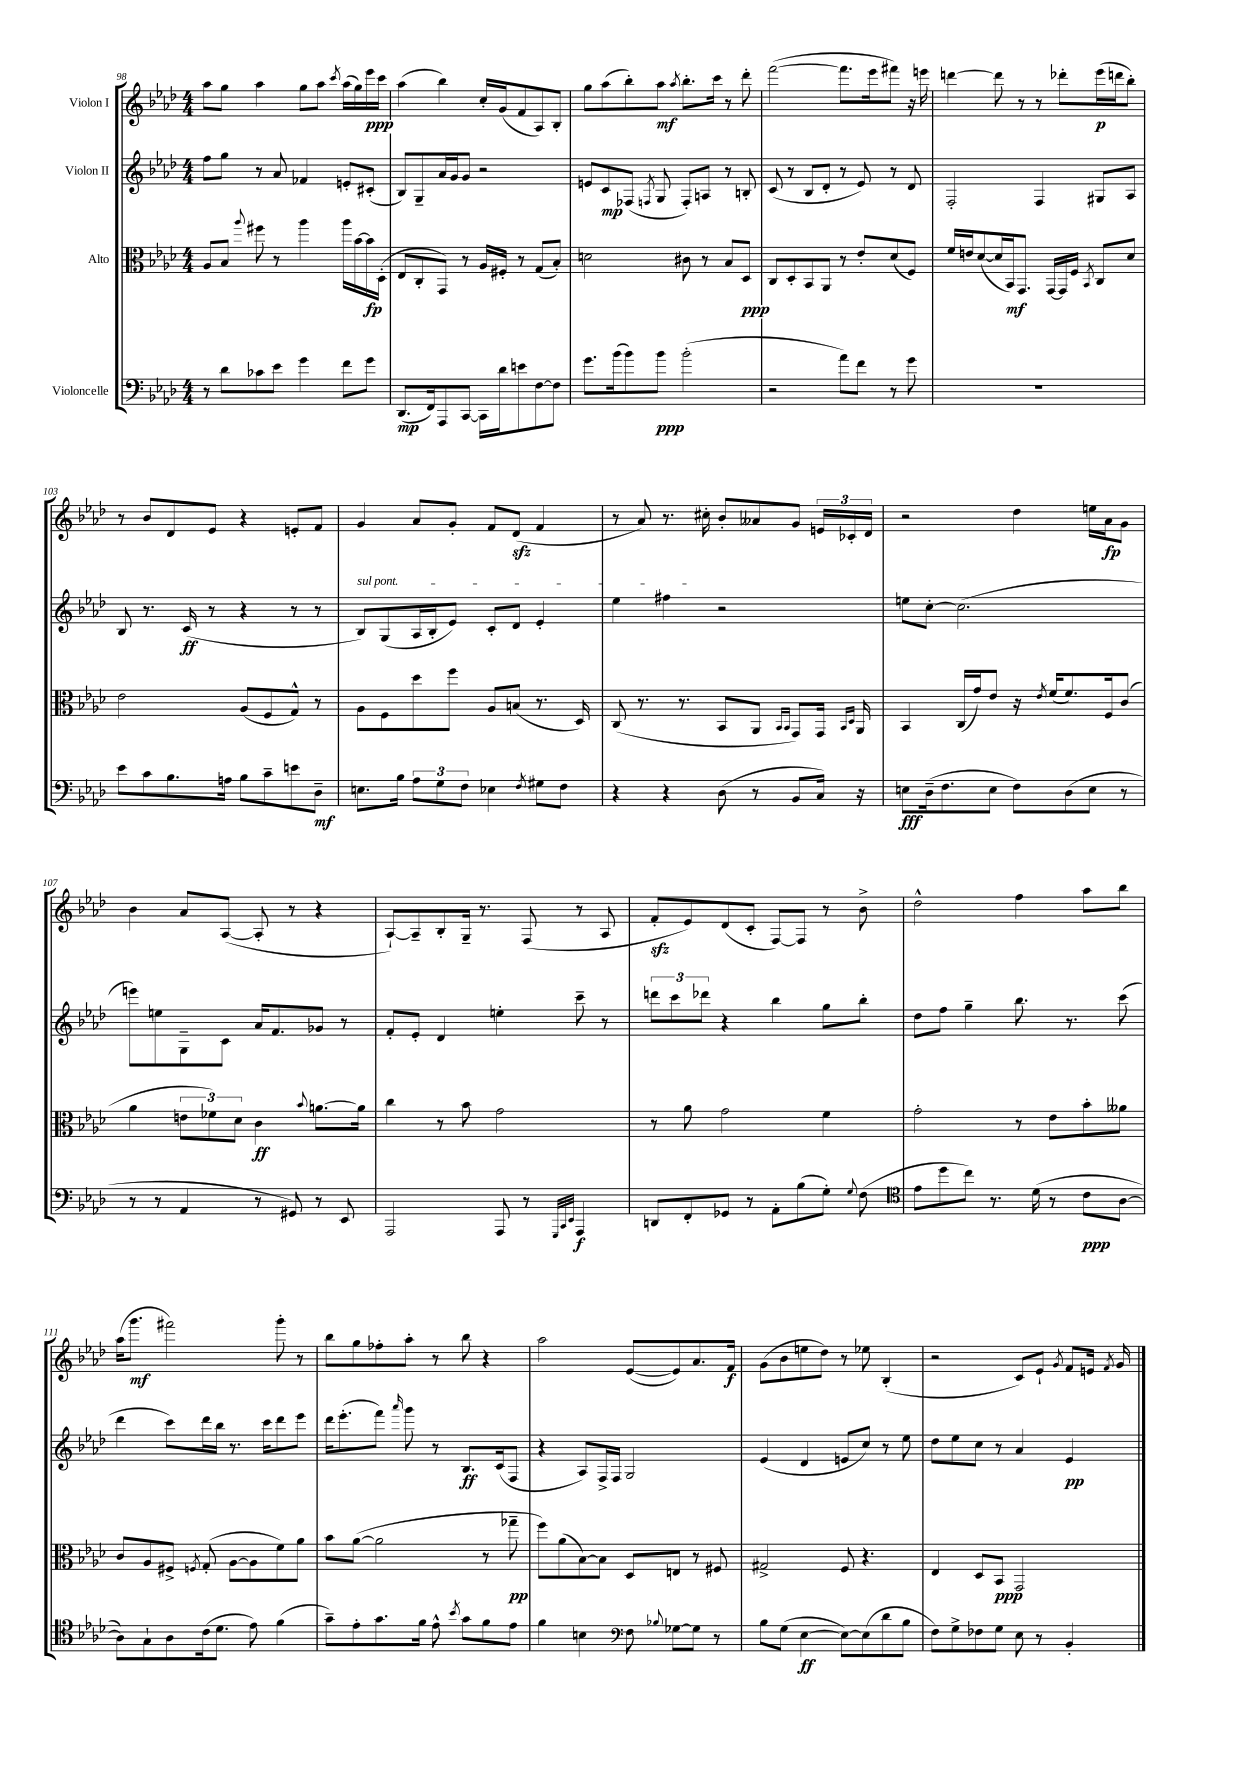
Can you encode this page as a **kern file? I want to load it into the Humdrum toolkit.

**kern	**dynam	**kern	**dynam	**kern	**dynam	**kern	**dynam
*part4	*part4	*part3	*part3	*part2	*part2	*part1	*part1
*staff4	*staff4	*staff3	*staff3	*staff2	*staff2	*staff1	*staff1
*I"Violoncelle	*	*I"Alto	*	*I"Violon II	*	*I"Violon I	*
*clefF4	*	*clefC3	*	*clefG2	*	*clefG2	*
*k[b-e-a-d-]	*	*k[b-e-a-d-]	*	*k[b-e-a-d-]	*	*k[b-e-a-d-]	*
*M4/4	*	*M4/4	*	*M4/4	*	*M4/4	*
=98	=98	=98	=98	=98	=98	=98	=98
8r	.	8A-/L	.	8ff\L	.	8aa-\L	.
8d-\L	.	8B-/J	.	8gg\J	.	8gg\J	.
.	.	8qqaa-/	.	.	.	.	.
8c-X\	.	8ff#X\	.	8r	.	4aa-\	.
8e-\J	.	8r	.	8a-/	.	.	.
4g\	.	4aa-\	.	4f-X/	.	8gg\L	.
.	.	.	.	.	.	8aa-\J	.
.	.	.	.	.	.	8qccc/	.
8f\L	.	16aa-\LL	.	8en'/L	.	(16aa-\LL	.
.	.	[16b-\	.	.	.	16gg\)	.
8g\J	.	16b-\]	fp	(8c#X'/J	.	16eee-\	ppp
.	.	(16D-'\JJ	.	.	.	16ccc\JJ	.
=99	=99	=99	=99	=99	=99	=99	=99
(8.DD-/L	mp	8E-/L	.	8B-/L)	.	(4aa-\	.
.	.	8C'/	.	8G~/	.	.	.
16FF/k)	.	.	.	.	.	.	.
8AAA-/	.	8GG/J)	.	16a-/L	.	4bb-\)	.
.	.	.	.	16g/J	.	.	.
[8CC/J	.	8r	.	8g/J	.	.	.
16CC\LL]	.	16A-/LL	.	2r	.	16cc'/LL	.
16d-\J	.	16F#X'/JJ	.	.	.	(16g/J	.
8en\	.	8r	.	.	.	8f/	.
[8F\	.	(8G/L	.	.	.	8A-/)	.
8F\J]	.	8B-'/J)	.	.	.	8B-'/J	.
=100	=100	=100	=100	=100	=100	=100	=100
8.g\L	.	2dn\	.	8en/L	.	8gg\L	.
.	.	.	.	8c/	mp	(8aa-\	.
(16b-\k	.	.	.	.	.	.	.
8b-\)	.	.	.	(8F-X/J	.	8bb-'\)	.
.	.	.	.	8qFn/	.	.	.
8b-\J	ppp	.	.	8G/	.	8aa-\J	mf
.	.	.	.	.	.	8qaa-/	.
(2b-'\	.	8c#X\	.	8F'/L)	.	8.bb-'\L	.
.	.	8r	.	8An/J	.	.	.
.	.	.	.	.	.	16ccc\Jk	.
.	.	8B-/L	.	8r	.	8r	.
.	.	8D-/J	ppp	8Bn'/	.	8ddd-'\	.
=101	=101	=101	=101	=101	=101	=101	=101
2r	.	8C/L	.	(8c/	.	([2fff\	.
.	.	8D-'/	.	8r	.	.	.
.	.	8BB-/	.	8B-/L	.	.	.
.	.	8AA-/J	.	8d-'/J	.	.	.
8a-\L)	.	8r	.	8r	.	8.fff\L]	.
8f\J	.	8e-'/L	.	8e-/)	.	.	.
.	.	.	.	.	.	16eee-\k	.
8r	.	(8d-/	.	8r	.	8fff#X\J)	.
8g\	.	8F/J)	.	8d-/	.	16r	.
.	.	.	.	.	.	16eeen\	.
=102	=102	=102	=102	=102	=102	=102	=102
1r	.	16f/LL	.	2F'/	.	[4dddn\	.
.	.	16en/J	.	.	.	.	.
.	.	([8d-/	.	.	.	.	.
.	.	16d-/L]	.	.	.	8ddd\]	.
.	.	16BB-/J)	mf	.	.	.	.
.	.	8.GG/J	.	.	.	8r	.
.	.	.	.	4F/	.	8r	.
.	.	[16GG/LL	.	.	.	.	.
.	.	16GG/]	.	.	.	8ddd-X'\L	.
.	.	16F/JJ	.	.	.	.	.
.	.	8qBB-/	.	.	.	.	.
.	.	8C/L	.	8G#X/L	.	(16eee-\L	p
.	.	.	.	.	.	16dddn\J	.
.	.	8d-/J	.	8A-/J	.	8bb-'\J)	.
!!LO:LB:g=z
=103	=103	=103	=103	=103	=103	=103	=103
8e-\L	.	2e-\	.	8B-/	.	8r	.
8c\	.	.	.	8.r	.	8b-/L	.
8.B-\	.	.	.	.	.	8d-/	.
.	.	.	.	(16c/	ff	.	.
.	.	.	.	8r	.	8e-/J	.
16An\Jk	.	.	.	.	.	.	.
8B-\L	.	(8A-/L	.	4r	.	4r	.
8c~\	.	8F/	.	.	.	.	.
8en\	.	8G^^/J)	.	8r	.	8en'/L	.
8D-~\J	mf	8r	.	8r	.	8f/J	.
=104	=104	=104	=104	=104	=104	=104	=104
!	!	!	!	!LO:TX:a:i:t=sul pont.	!	!	!
8.En\L	.	8A-\L	.	8B-/L)	.	4g/	.
.	.	8F\	.	(8G/	.	.	.
16B-\Jk	.	.	.	.	.	.	.
12A-\L	.	8dd-\	.	16A-/L	.	8a-/L	.
.	.	.	.	16B-'/J	.	.	.
12G\	.	.	.	.	.	.	.
.	.	8ff\J	.	8e-/J)	.	8g'/J	.
12F\J	.	.	.	.	.	.	.
4E-X\	.	8A-/L	.	8c'/L	.	8f/L	.
.	.	(8Bn/J	.	8d-/J	.	(8d-zz/J	.
8qF/	.	.	.	.	.	.	.
8G#X\L	.	8.r	.	4e-'/	.	4f/	.
8F\J	.	.	.	.	.	.	.
.	.	16D-/)	.	.	.	.	.
=105	=105	=105	=105	=105	=105	=105	=105
4r	.	(8C/	.	4ee-\	.	8r	.
.	.	8.r	.	.	.	8a-/)	.
4r	.	.	.	4ff#X\	.	8.r	.
.	.	8.r	.	.	.	.	.
.	.	.	.	.	.	16cc#X'\	.
(8D-\	.	8BB-/L	.	2r	.	8b-'/L	.
8r	.	8AA-/J	.	.	.	8a--X/	.
.	.	16qqBB-/LL	.	.	.	.	.
.	.	16qqBB-/JJ	.	.	.	.	.
8BB-/L	.	8GG/L)	.	.	.	8g/J	.
16C/Jk)	.	16GG/Jk	.	.	.	24en/LL	.
.	.	.	.	.	.	24c-X'/	.
.	.	16qqBB-/LL	.	.	.	.	.
.	.	16qqD-/JJ	.	.	.	.	.
16r	.	16AA-/	.	.	.	.	.
.	.	.	.	.	.	24d-/JJ	.
=106	=106	=106	=106	=106	=106	=106	=106
8En\L	fff	4BB-/	.	8een\L	.	2r	.
(16D-~\k	.	.	.	[8cc'\J	.	.	.
8.F\	.	.	.	.	.	.	.
.	.	(16C/LL	.	(2.cc\]	.	.	.
.	.	16g/J)	.	.	.	.	.
8E\J	.	8e-/J	.	.	.	.	.
8F\L)	.	16r	.	.	.	4dd-\	.
.	.	8qe-/	.	.	.	.	.
.	.	(16f/KL	.	.	.	.	.
(8D-\	.	8.f/)	.	.	.	.	.
8E\J	.	.	.	.	.	16een\LL	.
.	.	16F/k	.	.	.	16a-\J	fp
8r	.	(8c/J	.	.	.	8g\J	.
!!LO:LB:g=z
=107	=107	=107	=107	=107	=107	=107	=107
8r	.	4a-\	.	8eeen\L)	.	4b-\	.
8r	.	.	.	8een\	.	.	.
4AA-/	.	12en\L	.	8G~\	.	8a-/L	.
.	.	12f-X\)	.	.	.	.	.
.	.	.	.	8c\J	.	([8A-/J	.
.	.	12d-\J	.	.	.	.	.
8r	.	4c\	ff	16a-/KL	.	8A-'/]	.
.	.	.	.	8.f/	.	.	.
8GG#X/)	.	.	.	.	.	8r	.
.	.	8qqb-/	.	.	.	.	.
8r	.	[8.an\L	.	8g-X/J	.	4r	.
8EE-/	.	.	.	8r	.	.	.
.	.	16a\Jk]	.	.	.	.	.
=108	=108	=108	=108	=108	=108	=108	=108
2AAA-/	.	4cc\	.	8f'/L	.	[8A-`/L)	.
.	.	.	.	8e-'/J	.	8A-~/]	.
.	.	8r	.	4d-/	.	8B-'/	.
.	.	8b-\	.	.	.	16G~/Jk	.
.	.	.	.	.	.	8.r	.
8AAA-/	.	2g\	.	4een'\	.	.	.
8r	.	.	.	.	.	(8F/	.
32qqGGG/LLL	.	.	.	.	.	.	.
32qqCC/	.	.	.	.	.	.	.
32qqEE-/JJJ	.	.	.	.	.	.	.
4AAA-/	f	.	.	8ccc~\	.	8r	.
.	.	.	.	8r	.	8A-/	.
=109	=109	=109	=109	=109	=109	=109	=109
8DDn/L	.	8r	.	12dddn\L	.	8fzz'/L	.
.	.	.	.	12ccc\	.	.	.
8FF'/	.	8a-\	.	.	.	8e-/)	.
.	.	.	.	12ddd-X\J	.	.	.
8GG-X/J	.	2g\	.	4r	.	(8d-/	.
8r	.	.	.	.	.	8c'/J	.
8AA-'\L	.	.	.	4bb-\	.	[8F/L)	.
(8B-\	.	.	.	.	.	8F/J]	.
8G'\J)	.	4f\	.	8gg\L	.	8r	.
8qqG/	.	.	.	.	.	.	.
(8F\	.	.	.	8bb-'\J	.	8b-^\	.
=110	=110	=110	=110	=110	=110	=110	=110
*clefC4	*	*	*	*	*	*	*
8e-\L	.	2g'\	.	8dd-\L	.	2dd-^^\	.
8dd-\	.	.	.	8ff\J	.	.	.
8cc\J)	.	.	.	4gg~\	.	.	.
8.r	.	.	.	.	.	.	.
.	.	8r	.	8.bb-\	.	4ff\	.
(16d-\	.	.	.	.	.	.	.
8r	.	8e-\L	.	.	.	.	.
.	.	.	.	8.r	.	.	.
8c\L	ppp	8b-'\	.	.	.	8aa-\L	.
[8A-\J	.	8a--X\J	.	(8ccc\	.	8bb-\J	.
!!LO:LB:g=z
=111	=111	=111	=111	=111	=111	=111	=111
8A-\L])	.	8c/L	.	4ddd-\	.	(16aa-\KL	.
.	.	.	.	.	.	8.ggg\J	mf
8G`\	.	8A-/	.	.	.	.	.
8A-\	.	8F#X^/J	.	8ccc\L)	.	2fff#X\)	.
.	.	8qFn/	.	.	.	.	.
(16c\k	.	(8G'/	.	16ddd-\L	.	.	.
8.d-\J	.	.	.	16bb-\JJ	.	.	.
.	.	[8A-\L	.	8.r	.	.	.
8e-\)	.	8A-\]	.	.	.	.	.
.	.	.	.	16ccc\KL	.	.	.
(4f\	.	8f\)	.	8ddd-\	.	8ggg'\	.
.	.	8a-\J	.	8eee-\J	.	8r	.
=112	=112	=112	=112	=112	=112	=112	=112
8g~\L)	.	8b-\L	.	16ddd-\KL	.	8bb-\L	.
.	.	.	.	(8.eee-'\	.	.	.
8e-'\	.	([8a-\J	.	.	.	8gg\	.
8.g\	.	2a-\]	.	8fff\J)	.	8ff-X'\	.
.	.	.	.	16qqaaa-/	.	.	.
.	.	.	.	8ggg\	.	8aa-'\J	.
16f\Jk	.	.	.	.	.	.	.
8e-^^\	.	.	.	8r	.	8r	.
8qb-/	.	.	.	.	.	.	.
8g\L	.	.	.	8.B-/L	ff	8bb-\	.
8f\	.	8r	.	.	.	4r	.
.	.	.	.	(16c/k	.	.	.
8e-\J	.	8gg-X~\	pp	8F/J	.	.	.
=113	=113	=113	=113	=113	=113	=113	=113
4f\	.	8ff\L)	.	4r	.	2aa-\	.
.	.	(8a-\	.	.	.	.	.
4Bn\	.	[8B-\)	.	8A-/L)	.	.	.
.	.	8B-\J]	.	16F^/L	.	.	.
.	.	.	.	16F/JJ	.	.	.
*clefF4	*	*	*	*	*	*	*
8F\	.	8D-/L	.	2G/	.	([8e-/L	.
8qqB-X/	.	.	.	.	.	.	.
[8G-X\L	.	8En/J	.	.	.	8e-/])	.
8G-\J]	.	8r	.	.	.	8.a-/	.
8r	.	8F#X/	.	.	.	.	.
.	.	.	.	.	.	16f/Jk	f
=114	=114	=114	=114	=114	=114	=114	=114
8B-\L	.	2G#X^/	.	(4e-/	.	(8g\L	.
(8G\J	.	.	.	.	.	8b-\	.
[4E-\	ff	.	.	4d-/	.	8een\	.
.	.	.	.	.	.	8dd-\J)	.
8E-\L_)	.	8F/	.	8en/L	.	8r	.
(8E-\]	.	4.r	.	8cc/J)	.	8ee-X\	.
8d-\	.	.	.	8r	.	(4B-'/	.
8B-\J	.	.	.	8ee-\	.	.	.
=115	=115	=115	=115	=115	=115	=115	=115
8F\L)	.	4E-/	.	8dd-\L	.	2r	.
8G^\	.	.	.	8ee-\	.	.	.
8F-X\	.	8D-/L	.	8cc\J	.	.	.
8G\J	.	8BB-/J	ppp	8r	.	.	.
8E-\	.	2GG/	.	4a-/	.	8c/L)	.
8r	.	.	.	.	.	8e-`/J	.
.	.	.	.	.	.	8qg/	.
4BB-'/	.	.	.	4e-/	pp	8f/L	.
.	.	.	.	.	.	16en/Jk	.
.	.	.	.	.	.	8qf/	.
.	.	.	.	.	.	16g/	.
==	==	==	==	==	==	==	==
*-	*-	*-	*-	*-	*-	*-	*-
